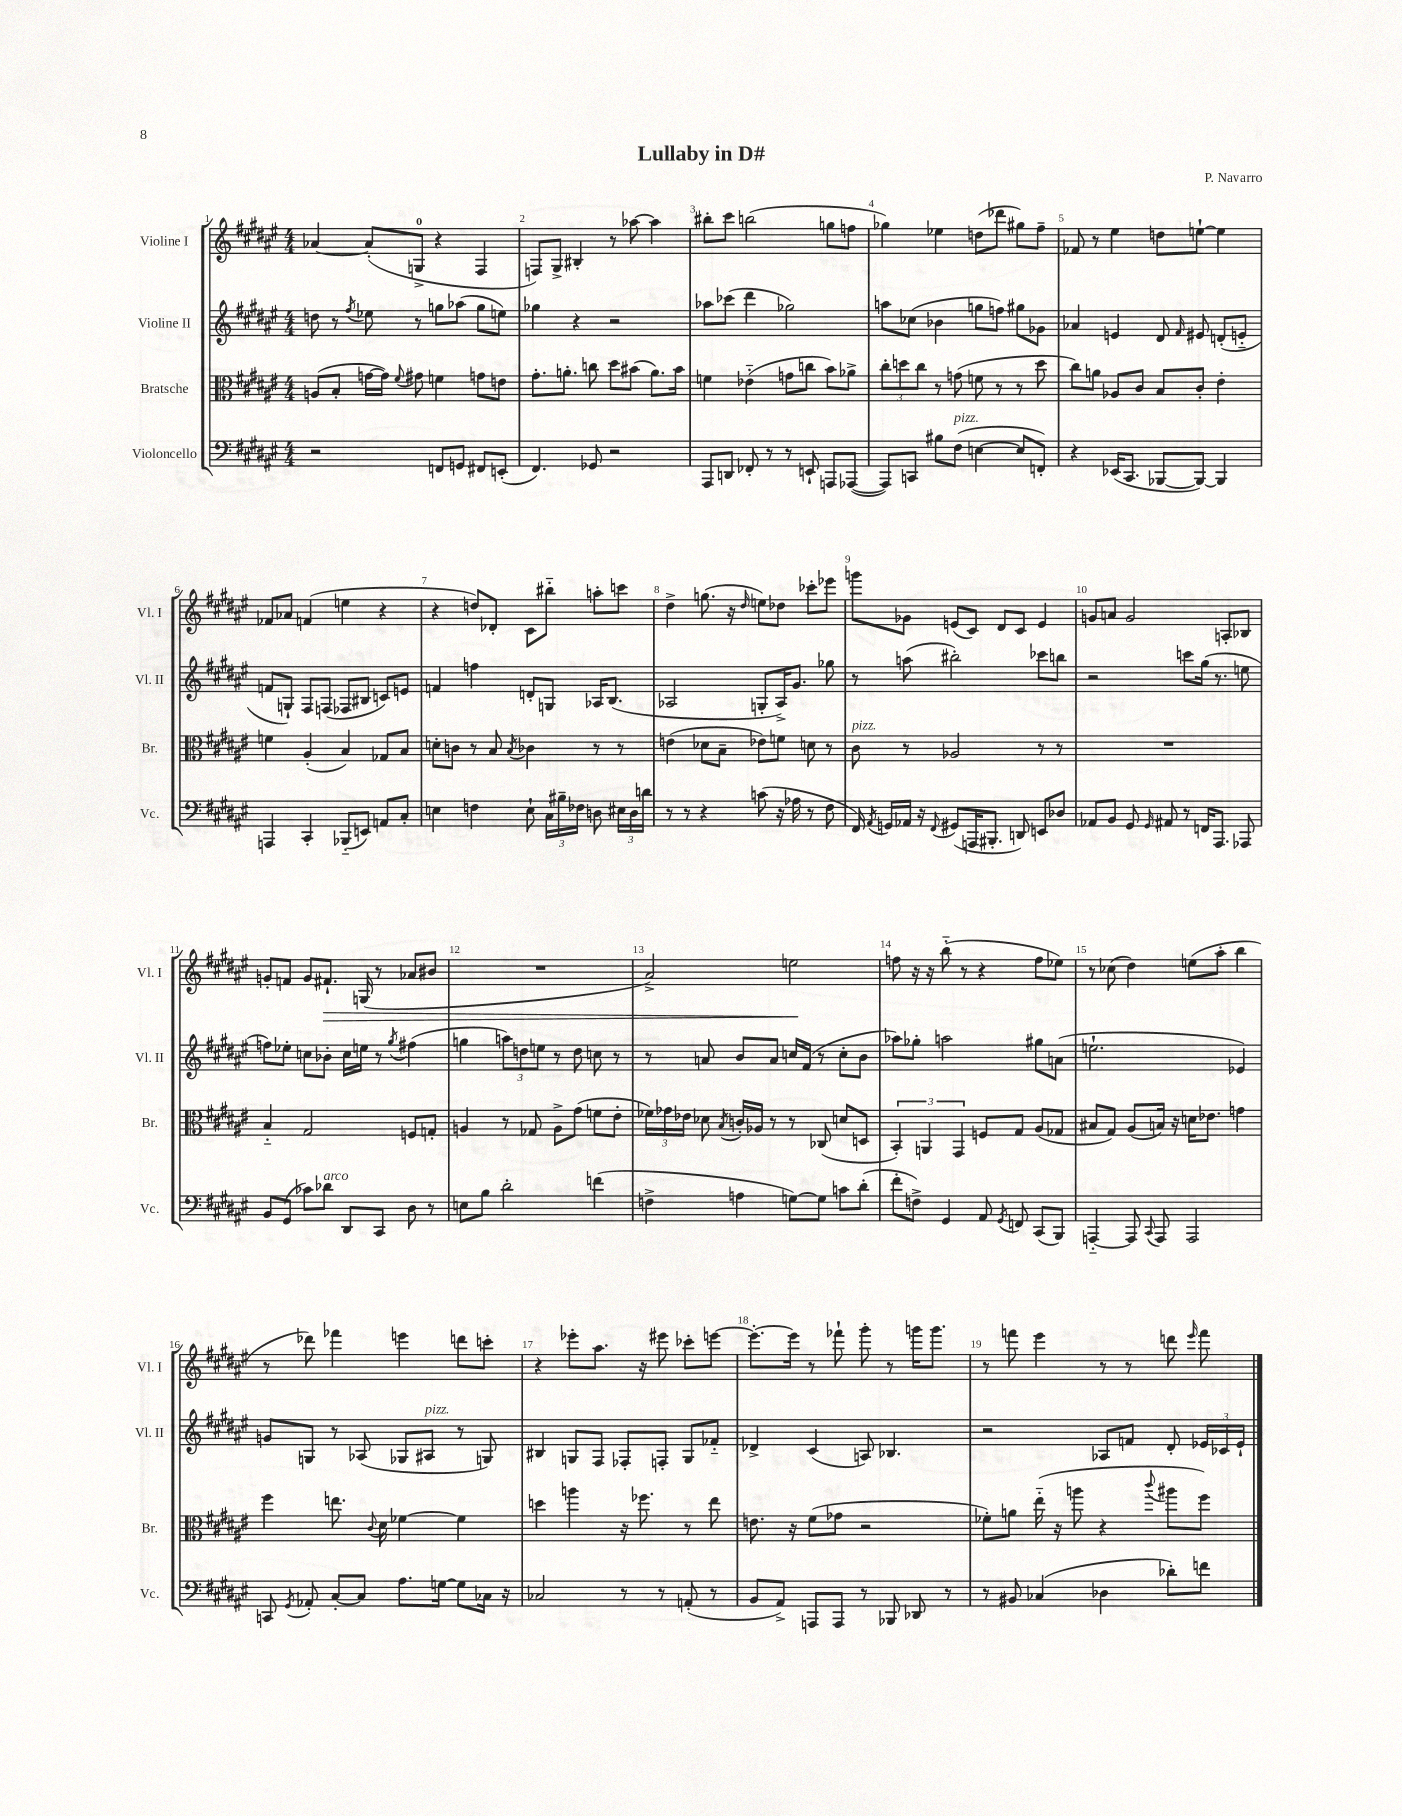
\header { title = "Lullaby in D#" composer = "P. Navarro" }
<<
\new StaffGroup <<
\new Staff = "s0" \with { instrumentName = "Violine I" shortInstrumentName = "Vl. I" } {
    \clef treble \key fis \major \numericTimeSignature \time 4/4
    \autoBeamOff aes'4~ aes'8[-.( g8]-0-> r4 fis4 |
    f8[) gis8]-> bis4-. r8 aes''8~ aes''4 |
    bis''8[-. cis'''8] b''2( g''8[ f''8] |
    ges''4) ees''4 d''8[( des'''8] gis''8[) fis''8]-- |
    fes'8 r8 eis''4 d''8[ e''8]~-! e''4 |
    fes'8[ aes'8] f'4( e''4 r4 |
    r4 d''8[) des'8]-. cis'8[ bis''8]-_ a''8[-. c'''8] |
    dis''4-> g''8.( r16 \grace { dis''16 } e''8[) des''8] ces'''8[-. ees'''8] |
    g'''8[ ges'8] e'8[( cis'8]) dis'8[ cis'8] e'4 |
    g'8[ a'8] g'2 a8[-. bes8] |
    g'8[-. f'8] g'8[ fis'8.]-!\> g16( r8 aes'8[ bis'8] |
    R1 |
    ais'2->) e''2\! |
    f''8 r16 r16 b''8-_( r8 r4 f''8[ ees''8]) |
    r8 ces''8( dis''4) e''8[( ais''8]-. b''4 |
    r8 des'''8) fes'''4 e'''4 d'''8[ c'''8]-. |
    r4 ees'''8[-. ais''8.] r16 eis'''8 ces'''8[-. e'''8]~ |
    e'''8.[~-. e'''16] r8 fes'''8-! gis'''8-. r8 g'''16[ g'''8.] |
    r8 f'''8 eis'''4 r8 r8 d'''8 \grace { eis'''16 } f'''8 \bar "|." |
}
\new Staff = "s1" \with { instrumentName = "Violine II" shortInstrumentName = "Vl. II" } {
    \clef treble \key fis \major \numericTimeSignature \time 4/4
    \autoBeamOff d''8 r8 \acciaccatura { fis''8 } ees''8 r8 g''8[ aes''8]( g''8[ e''8]) |
    ges''4 r4 r2 |
    aes''8[ ces'''8]( dis'''4 ges''2) |
    a''8[ ces''8]( bes'4 g''8[ f''8]) gis''8[ ges'8] |
    aes'4 e'4 dis'8 \grace { fis'16 } eis'8 d'8[-.( e'8]-_ |
    f'8[ g8]-!) fis8[ f8]( fes8[ bis8] c'8[) e'8] |
    f'4 f''4 d'8[-. g8] aes16[ b8.]( |
    aes2 g8[-. aes16->) gis'8.] ges''8 |
    r8 a''8( bis''2-.) ces'''8[ b''8] |
    r2 c'''8[ gis''16]( r8. e''8 |
    f''8[) ees''8]-. c''8[ bes'8]-. c''16[ e''16] r8 \acciaccatura { gis''8 } fis''4( |
    g''4 \tuplet 3/2 { a''8[) d''8 e''8] } r8 d''8 c''8 r8 |
    r8 a'8 b'8[ a'8] c''16[ fis'16]( r8 c''8[-. b'8] |
    aes''8[) ges''8]-. a''2 gis''8[ a'8]( |
    e''2.-! ees'4) |
    g'8[ g8] r8 aes8( ges8[ ais8]^\markup { \italic "pizz." } r8 g8) |
    bis4 g8[ fis8] fes8[-. f8]-. g8[ fes'8]-_ |
    des'4-> cis'4( a8) bes4. |
    r2 aes8[ f'8] dis'8-. \tuplet 3/2 { ees'16[ ces'16 ees'16]-! } \bar "|." |
}
\new Staff = "s2" \with { instrumentName = "Bratsche" shortInstrumentName = "Br." } {
    \clef alto \key fis \major \numericTimeSignature \time 4/4
    \autoBeamOff a8[( b8]-. g'16[~ g'16]) \appoggiatura { fis'8 } gis'8 f'4 g'8[ e'8] |
    gis'8.[-. a'8.]-. c''8 dis''8[ bis'8]( a'8.[) bis'16] |
    f'4 ees'4-_( g'8[ c''8] b'8[) aes'8]-> |
    \tuplet 3/2 { cis''8[-. d''8 cis''8] } r8 g'8( f'8 r8 r8 d''8 |
    cis''8[) a'8] aes8[ cis'8] b8[ cis'8]-. eis'4-. |
    f'4 ais4-.( b4) ges8[ b8] |
    d'8[-. c'8] r8 b8 \acciaccatura { b8 } ces'4 r8 r8 |
    e'4( des'8[ b8]-- ees'8[) f'8] d'8 r8 |
    cis'8^\markup { \italic "pizz." } r8 aes2 r8 r8 |
    R1 |
    b4-_ gis2 f8[ g8]-. |
    a4 r8 ges8 a8[-> gis'8]( f'8[ eis'8]-. |
    \tuplet 3/2 { fes'16[) ges'16 ees'16] } des'8 \acciaccatura { b8 } c'16[-. aes16] r8 r8 ces8( d'8[ d8] |
    \tuplet 3/2 { b,4-.) a,4 gis,4 } f8[ gis8] ais8[( ges8] |
    bis8[ gis8]) ais8[( b16]) r16 d'16[ ees'8.] g'4 |
    fis''4 e''8. \appoggiatura { cis'8 } dis'16 fes'4~ fes'4 |
    d''4 a''4 r16 fes''8. r8 eis''8 |
    e'8. r16 fis'8[( ges'8] r2 |
    fes'8[-.) a'8] eis''16-_( r16 a''8 r4 \appoggiatura { cis'''8 } ais''8[ fis''8]) \bar "|." |
}
\new Staff = "s3" \with { instrumentName = "Violoncello" shortInstrumentName = "Vc." } {
    \clef bass \key fis \major \numericTimeSignature \time 4/4
    \autoBeamOff r2 f,8[ g,8] fis,8[ e,8]-.( |
    fis,4.) ges,8 r2 |
    ais,,8[ d,8] fes,8-. r8 r8 e,8-! a,,8[ aes,,8]~( |
    aes,,8[) c,8] bis8[ fis8]^\markup { \italic "pizz." }( e4~ e8[ f,8]-.) |
    r4 ees,16[( cis,8.] bes,,8[~ bes,,8]~) bes,,4 |
    a,,4 cis,4-. bes,,8[-_( e,8]) a,8[ cis8]-. |
    e4 f4 e8-! \tuplet 3/2 { cis16[ bis16-- fes16] } d8 \tuplet 3/2 { eis16[ d16 d'16] } |
    r8 r8 r4 c'8( r16 aes16 r8 fis8 |
    fis,16) \acciaccatura { ais,8 } g,16[ aes,16] r16 \appoggiatura { fis,8 } gis,8[( a,,16 bis,,8.]-. d,8) e,8[ des8] |
    aes,8[ b,8] gis,8 \grace { gis,16 } ais,8 r8 f,16[ ais,,8.] aes,,8 |
    b,8[ gis,8]( ces'8[) des'8]^\markup { \italic "arco" } dis,8[ cis,8] dis8 r8 |
    e8[ b8] dis'2-. f'4( |
    f4-> a4 g8[~) g8] c'8[ dis'8]-.( |
    fis'8[-. f8]->) gis,4 ais,8 \acciaccatura { gis,8 } f,8 cis,8[( b,,8]) |
    a,,4~-_ a,,8 \appoggiatura { cis,8 } a,,8 a,,2 |
    c,8 \acciaccatura { gis,8 } aes,8-. cis8[~-. cis8] ais8.[ g16]~ g8[ ces16] r16 |
    ces2 r8 r8 a,8-.( r8 |
    b,8[ ais,8]->) a,,8[ a,,8] r8 bes,,8 des,8 r8 |
    r8 bis,8 ces4( des4 des'8[-.) f'8] \bar "|." |
}
>>
>>
\layout { \context { \Score \override BarNumber.break-visibility = ##(#f #t #t) barNumberVisibility = #all-bar-numbers-visible } }
